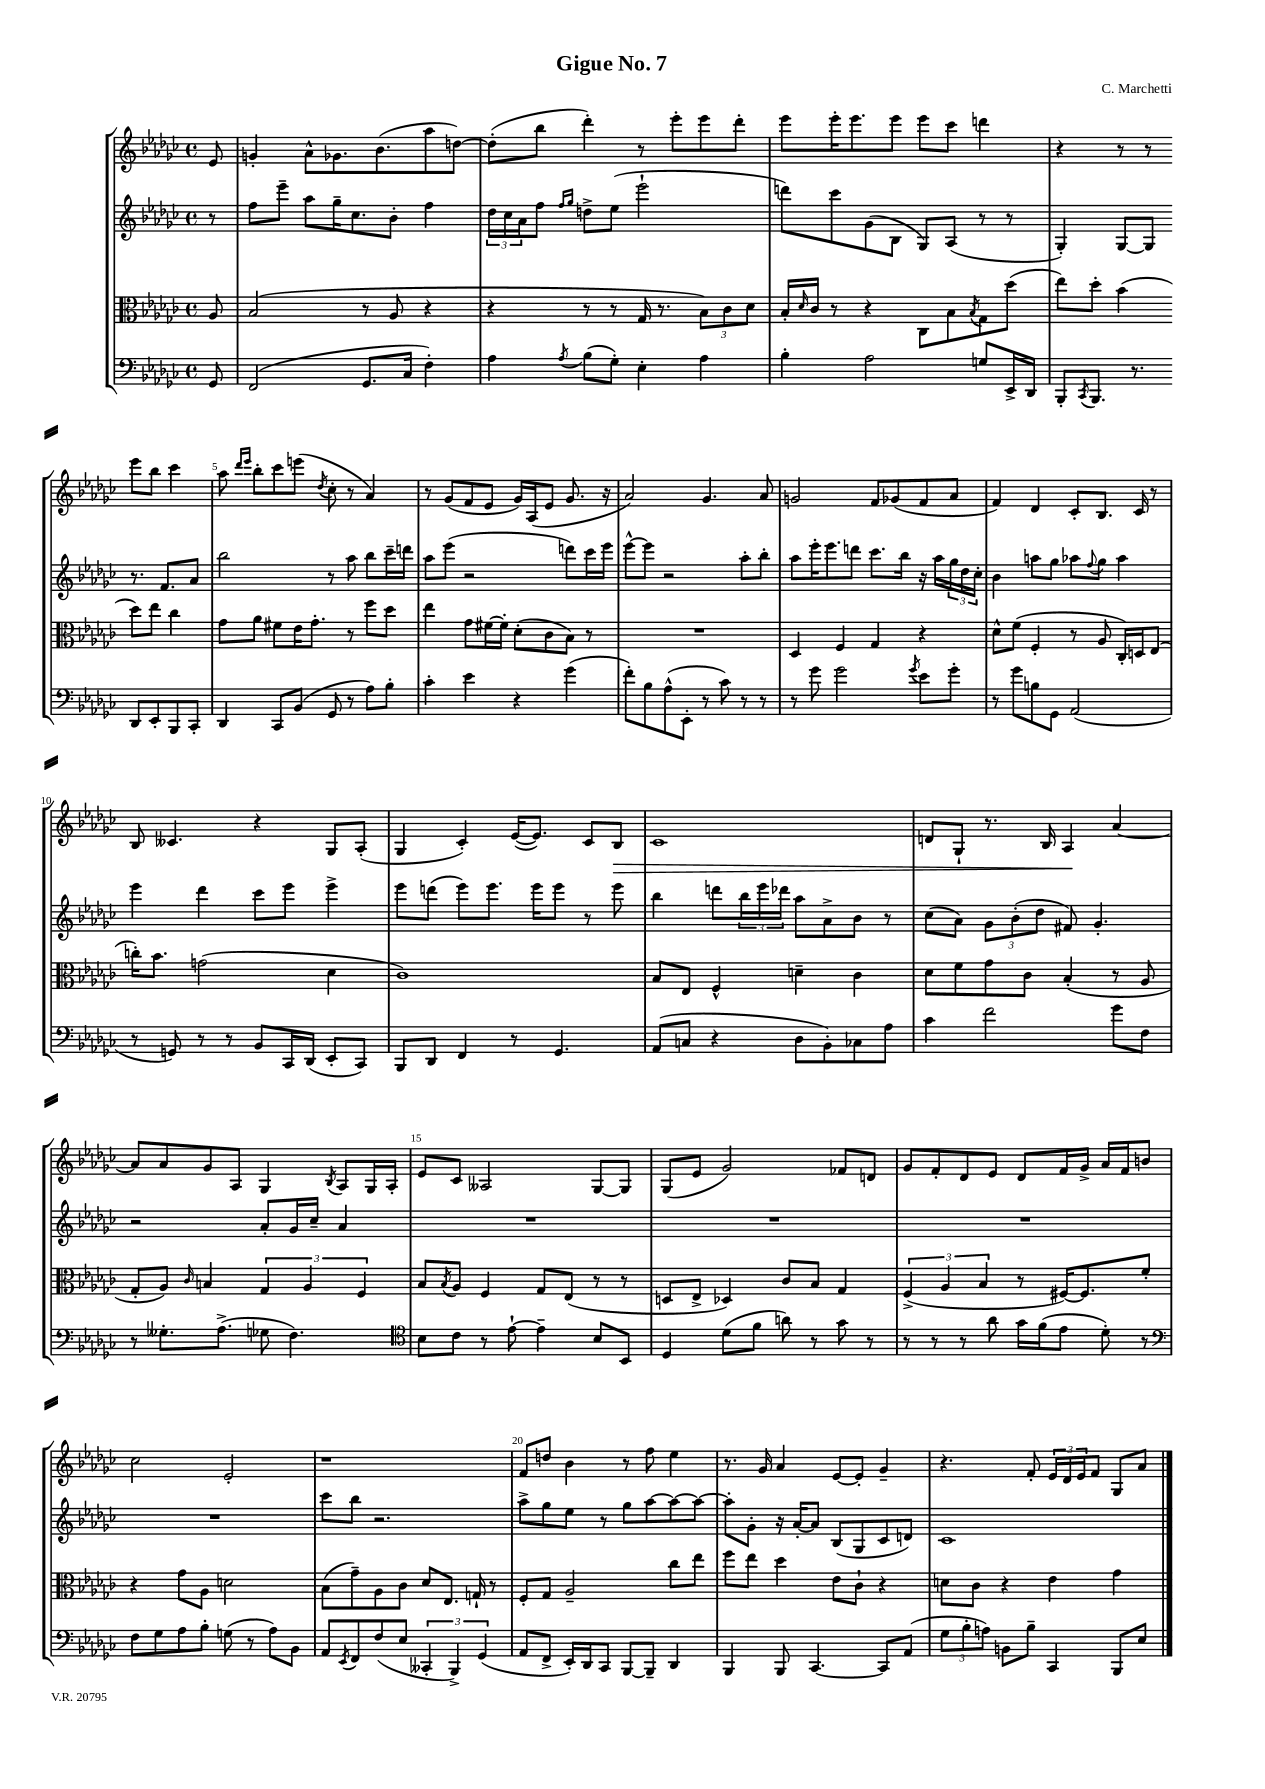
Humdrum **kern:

**kern	**kern	**kern	**kern
*staff4	*staff3	*staff2	*staff1
*clefF4	*clefC3	*clefG2	*clefG2
*k[b-e-a-d-g-c-]	*k[b-e-a-d-g-c-]	*k[b-e-a-d-g-c-]	*k[b-e-a-d-g-c-]
*M4/4	*M4/4	*M4/4	*M4/4
*met(c)	*met(c)	*met(c)	*met(c)
8GG-	8A-	8r	8e-
=	=	=	=
(2FF	(2B-	8ff	4g'
.	.	8eee-~	.
.	.	8aa-	8a-^^
.	.	16gg-~	8.g-
.	.	8.cc-	.
8.GG-	8r	.	.
.	.	.	(8.b-
.	8A-	8b-'	.
16C-	.	.	.
4F')	4r	4ff	8aa-
.	.	.	[8dd)
=	=	=	=
4A-	4r	24dd-	(8dd']
.	.	24cc-	.
.	.	24a-	.
.	.	8ff	8bb-
.	.	16qqff	.
8qA-	.	16qqgg-	.
(8B-	8r	8dd^	4ddd-')
8G-')	8r	(8ee-	.
4E-'	16G-	2eee-`	8r
.	8.r	.	.
.	.	.	8eee-'
4A-	12B-)	.	8eee-
.	12c-	.	.
.	.	.	8ddd-'
.	12d-	.	.
=	=	=	=
4B-'	16B-'	8ddd)	8eee-
.	16qqd-	.	.
.	16c-	.	.
.	8r	8ccc-	16eee-'
.	.	.	8.eee-
2A-	4r	(8g-	.
.	.	8B-	8eee-
.	8C-	8G-)	8eee-
.	8B-	(8A-	8ccc-
.	8qB-	.	.
8G	8G-	8r	4ddd
16EE-^	(8dd-	8r	.
16DD-	.	.	.
=	=	=	=
8BBB-'	8ee-)	4G-')	4r
8qCC-	.	.	.
8.BBB-	8dd-'	.	.
.	(4b-	[8G-	8r
8.r	.	.	.
.	.	8G-]	8r
8DD-	8dd-)	8.r	8eee-
8EE-'	8ee-	.	8bb-
.	.	8.f	.
8BBB-	4cc-	.	4ccc-
8CC-'	.	8a-	.
=	=	=	=
4DD-	8g-	2bb-	8aa-
.	.	.	16qqddd-
.	.	.	16qqeee-
.	8a-	.	8bb-'
8CC-	8f#	.	8ccc-
(8BB-	16e-	.	(8eee
.	8.g-'	.	.
.	.	.	8qdd-
8GG-	.	8r	8cc-'
8r	8r	8aa-	8r
8A-)	8ff	8bb-	4a-)
8B-'	8dd-	16ccc-~	.
.	.	16ddd	.
=	=	=	=
4c-'	4ee-	8aa-	8r
.	.	(8eee-	(8g-
4e-	8g-	2r	8f
.	[16f#	.	8e-
.	16f#']	.	.
4r	(8d-'	.	16g-)
.	.	.	(16A-
.	8c-	.	8e-
(4g-	8B-)	8ddd)	8.g-
.	8r	16ccc-	.
.	.	16eee-	16r
=	=	=	=
8f')	1r	[8eee-^^	2a-)
8B-	.	8eee-]	.
(8A-^^	.	2r	.
8EE-'	.	.	.
8r	.	.	4.g-
8c-)	.	.	.
8r	.	8aa-'	.
8r	.	8bb-'	8a-
=	=	=	=
8r	4D-	8aa-	2g
8g-	.	16eee-'	.
.	.	8.eee-	.
2g-	4F	.	.
.	.	8ddd	.
.	4G-	8.ccc-	8f
.	.	.	(8g-
.	.	16bb-	.
8qg-	.	.	.
8e-	4r	16r	8f
.	.	16aa-	.
8g-'	.	24gg-	8a-
.	.	24dd-	.
.	.	24cc-'	.
=	=	=	=
8r	8d-^^	4b-	4f)
8g-	(8f	.	.
8B	4F'	8aa	4d-
8GG-	.	8gg-	.
(2AA-	8r	8aa-	8c-'
.	.	8qqff	.
.	8A-	8gg-	8.B-
.	16C-')	4aa-	.
.	16D	.	16c-
.	(8E-	.	8r
=	=	=	=
8r	16cc')	4eee-	8B-
.	8.b-	.	.
8GG)	.	.	4.c--
8r	(2g	4ddd-	.
8r	.	.	.
8BB-	.	8ccc-	4r
16CC-	.	8eee-	.
(16DD-	.	.	.
8EE-'	4d-	4eee-^	8G-
8CC-)	.	.	(8A-'
=	=	=	=
8BBB-	1c-)	8eee-	4G-
8DD-	.	(8ddd	.
4FF	.	8eee-)	4c-')
.	.	8.eee-	.
8r	.	.	([16e-
.	.	16eee-	8.e-])
4.GG-	.	8eee-	.
.	.	8r	8c-
.	.	8eee-	8B-
=	=	=	=
(8AA-	8B-	4bb-	1c-
8C	8E-	.	.
4r	4F^^	8ddd	.
.	.	24bb-	.
.	.	24eee-	.
.	.	24ddd-	.
8D-	4d~	8aa-	.
8BB-')	.	8a-^	.
8C-	4c-	8b-	.
8A-	.	8r	.
=	=	=	=
4c-	8d-	(8cc-	8d
.	8f	8a-)	8G-`
2f	8g-	12g-	8.r
.	.	(12b-'	.
.	8c-	.	.
.	.	12dd-	.
.	.	.	16B-
.	(4B-'	8f#)	4A-
.	.	4.g-'	.
8g-	8r	.	[4a-
8F	8A-	.	.
=	=	=	=
8r	8G-'	2r	8a-]
8.G--'	8A-)	.	8a-
.	16qqc-	.	.
.	4B	.	8g-
(8.A-^	.	.	.
.	.	.	8A-
8G-	6G-	8a-'	4G-
4.F)	.	16g-	.
.	6A-	.	.
.	.	16cc-~	.
.	.	.	8qB-
.	.	4a-	8A-
.	6F	.	.
.	.	.	16G-
.	.	.	16A-'
=	=	=	=
*clefC4	*	*	*
8B-	8B-	1r	8e-
.	8qB-	.	.
8c-	8A-	.	8c-
8r	4F	.	2A--
[8e-`	.	.	.
4e-~]	8G-	.	.
.	(8E-	.	.
8B-	8r	.	[8G-
8BB-	8r	.	8G-]
=	=	=	=
4D-	8D	1r	(8G-
.	8E-^	.	8e-
(8d-	4D-)	.	2g-)
8f	.	.	.
8a)	8c-	.	.
8r	8B-	.	.
8g-	4G-	.	8f-
8r	.	.	8d
=	=	=	=
8r	(6F^	1r	8g-
8r	.	.	8f'
.	6A-	.	.
8r	.	.	8d-
.	6B-	.	.
8a-	.	.	8e-
16g-	8r	.	8d-
(16f	.	.	.
8e-	[16F#)	.	16f
.	8.F#]	.	16g-^
8d-')	.	.	16a-
.	.	.	16f
8r	8f'	.	8b
=	=	=	=
*clefF4	*	*	*
8F	4r	1r	2cc-
8G-	.	.	.
8A-	8g-	.	.
8B-'	8A-	.	.
(8G	2d	.	2e-'
8r	.	.	.
8A-)	.	.	.
8BB-	.	.	.
=	=	=	=
8AA-	(8B-	8ccc-	1r
8qEE-	.	.	.
8FF	8g-~)	8bb-	.
(8F	8A-	2.r	.
8E-	8c-	.	.
6CC--'	8d-	.	.
.	8.E-	.	.
6BBB-^)	.	.	.
.	16G`	.	.
(6GG-	.	.	.
.	8r	.	.
=	=	=	=
8AA-	8F'	8aa-^	8f
8FF^	8G-	8gg-	8dd
16EE-')	2A-~	8ee-	4b-
16DD-	.	.	.
8CC-	.	8r	.
[8BBB-	.	8gg-	8r
8BBB-~]	.	[8aa-	8ff
4DD-	8cc-	8aa-_	4ee-
.	8ee-	8aa-_	.
=	=	=	=
4BBB-	8ff	8aa-']	8.r
.	8ee-	8g-'	.
.	.	.	16g-
8BBB-	4dd-	16r	4a-
.	.	[16a-'	.
[4.CC-	.	8a-]	.
.	8e-	(8B-	[8e-
.	8c-`	8G-	8e-']
8CC-]	4r	8c-	4g-~
(8AA-	.	8d)	.
=	=	=	=
12G-	8d	1c-	4.r
12B-'	.	.	.
.	8c-	.	.
12A)	.	.	.
8BB	4r	.	.
8B-~	.	.	8f'
4CC-	4e-	.	24e-
.	.	.	24d-
.	.	.	24e-
.	.	.	8f
8BBB-	4g-	.	8G-
8E-	.	.	8a-
==	==	==	==
*-	*-	*-	*-
